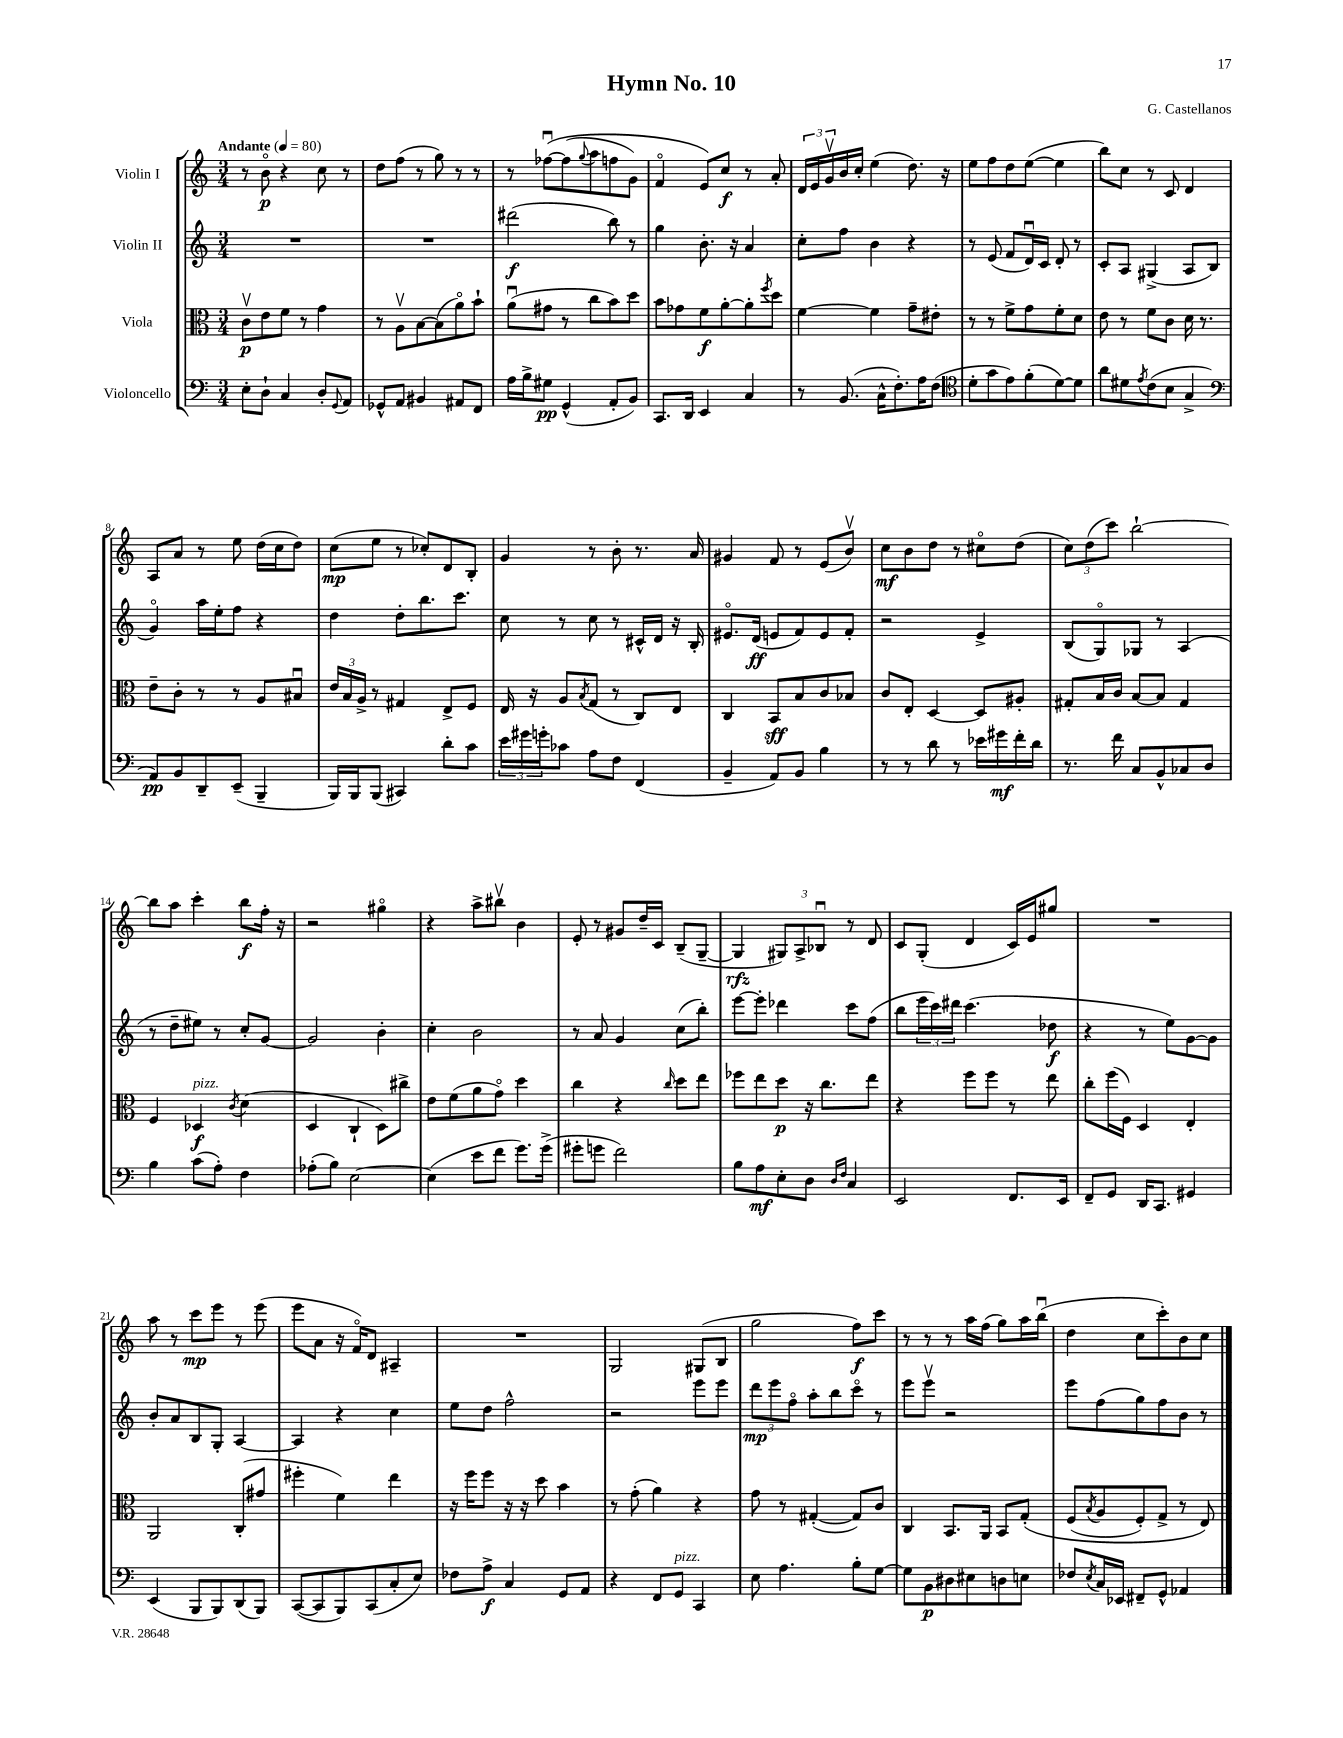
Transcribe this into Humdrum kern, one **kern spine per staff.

**kern	**kern	**kern	**kern
*staff4	*staff3	*staff2	*staff1
*clefF4	*clefC3	*clefG2	*clefG2
*k[]	*k[]	*k[]	*k[]
*M3/4	*M3/4	*M3/4	*M3/4
*MM80	*MM80	*MM80	*MM80
8E'\L	8cv\L	2.r	8r
8D`\J	8e\	.	8bo\
4C/	8f\J	.	4r
.	8r	.	.
8D'/L	4g\	.	8cc\
8qqGG/	.	.	.
8AA/J	.	.	8r
=	=	=	=
8GG-^^/L	8r	2.r	8dd\L
8AA/J	8Av\L	.	(8ff\J
4BB#/	[8B\	.	8r
.	(8B\]	.	8gg\)
8AA#/L	8ao\)	.	8r
8FF/J	8b`\J	.	8r
=	=	=	=
16A\LL	(8au\L	(2ddd#\	8r
16B^\J	.	.	.
8G#\J	8g#\J	.	&([8ff-u\L
(4GG^^/	8r	.	(8ff-\]
.	.	.	8qqgg/
.	8cc\L	.	8aa\
8AA'/L	8b\)	8bb\)	8ff\
8BB/J)	8dd\J	8r	8g\J)
=	=	=	=
8.CC/L	8b\L	4gg\	4fo/
.	8g-\	.	.
16DD/Jk	.	.	.
4EE/	8f\	8.b'\	8e/L&)
.	[8a'\	.	8cc/J
.	.	16r	.
4C/	8a'\]	4a/	8r
.	8qff/	.	.
.	8dd\J	.	8a'/
=	=	=	=
8r	[4f\	8cc'\L	24d/LL
.	.	.	24e/
.	.	.	24gv/
(8.BB/	.	8ff\J	16b/
.	.	.	16cc'/JJ
.	4f\]	4b\	(4ee\
16C^^\LK	.	.	.
8.F'\)	.	.	.
.	8g~\L	4r	8.dd\)
16A\K	.	.	.
(8F\J	8e#'\J	.	.
.	.	.	16r
=	=	=	=
*clefC4	*	*	*
8d'\L	8r	8r	8ee\L
8g\	8r	(8e/	8ff\
8e\)	8f^\L	8f/L	8dd\
(8f'\	8g\	16du/L)	([8ee\J
.	.	16c/JJ	.
[8d\)	8f'\	8d'/	4ee\]
8d\]J	8d\J	8r	.
=	=	=	=
8a\L	8e\	8c'/L	8bb\L)
8d#\	8r	8A/J	8cc\J
8qe/	.	.	.
(8c\	8f\L	(4G#^/	8r
8B\J	8c\J	.	8c/
4G^/	16d\	8A/L	4d/
.	8.r	.	.
.	.	8B/J	.
=	=	=	=
*clefF4	*	*	*
8AA/L)	8e~\L	4go/)	8A/L
8BB/	8c'\J	.	8a/J
8DD~/	8r	16aa\LL	8r
.	.	16ee'\J	.
(8EE~/J	8r	8ff\J	8ee\
4BBB~/	8A/L	4r	(16dd\LL
.	.	.	16cc\J
.	8B#u/J	.	8dd\J)
=	=	=	=
16BBB/LL)	24e/LL	4dd\	(8cc\L
.	24B/	.	.
16BBB/J	.	.	.
.	24A^/JJ	.	.
(8BBB/J	8r	.	8ee\J
4CC#/)	4G#/	8dd'\L	8r
.	.	8.bb\	8cc-'/L)
8d'\L	8E^/L	.	8d/
.	.	8.ccc\J	.
8c\J	8F/J	.	8B'/J
=	=	=	=
24e\LL	16E/	8cc\	4g/
24g#\	.	.	.
.	16r	.	.
24g'\J	.	.	.
8c-\J	8A/L	8r	.
.	8qB/	.	.
8A\L	(8G/J	8cc\	8r
8F\J	8r	8r	8b'\
(4FF/	8C/L)	16c#^^/LL	8.r
.	.	16d/JJ	.
.	8E/J	16r	.
.	.	16B'/	16a/
=	=	=	=
4BB~/	4C/	8.e#o/L	4g#/
.	.	(16d/Jk	.
8AA/L)	8BB/L	8e/L	8f/
8BB/J	8B/	8f/)	8r
4B\	8c/	8e/	(8e/L
.	8B-/J	8f'/J	8bv/J)
=	=	=	=
8r	8c/L	2r	8cc\L
8r	8E'/J	.	8b\
8d\	[4D/	.	8dd\J
8r	.	.	8r
16e-\LL	8D/]L	4e^/	8cc#o\L
16g#\	.	.	.
16f'\	8A#'/J	.	(8dd\J
16d\JJ	.	.	.
=	=	=	=
8.r	8G#'/L	(8B/L	12cc\L)
.	.	.	(12dd\
.	16B/L	8Go/)	.
.	.	.	12ccc\J)
16f\	16c/JJ	.	.
8C/L	[8B/L	8G-/J	[2bb`\
8BB^^/	8B/]J	8r	.
8C-/	4G#/	(4A/	.
8D/J	.	.	.
=	=	=	=
4B\	4F/	8r	8bb\]L
.	.	8dd~\L	8aa\J
(8c\L	4D-/	8ee#\J)	4ccc'\
8A'\J)	.	8r	.
.	8qc/	.	.
4F\	(4d\	8cc'/L	8bb\L
.	.	[8g/J	16ff'\Jk
.	.	.	16r
=	=	=	=
(8A-'\L	4D/	2g/]	2r
8B\J)	.	.	.
[2E\	4C`/	.	.
.	8D\L)	4b'\	4gg#o\
.	8cc#^\J	.	.
=	=	=	=
(4E\]	8e\L	4cc'\	4r
.	(8f\	.	.
8e\L	8a\	2b\	8aa^\L
8f\J	8go\J)	.	8bb#v\J
8.g\L)	4dd\	.	4b\
(16g^\Jk	.	.	.
=	=	=	=
8g#'\L	4cc\	8r	8e'/
8g\J	.	8a/	8r
2f\)	4r	4g/	8g#/L
.	.	.	16dd~/L
.	.	.	16c/JJ
.	16qqcc/	.	.
.	8dd\L	(8cc\L	(8B~/L
.	8ee\J	8bb'\J)	[8G~/J
=	=	=	=
8B\L	8ff-\L	[8eee\L	4G/]
8A\	8ee\	8eee'\]J	.
8E'\	8dd\J	4ddd-\	12G#/L)
.	.	.	12A^/
8D\J	16r	.	.
.	.	.	12B-u/J
.	8.cc\L	.	.
16qqD/LL	.	.	.
16qqF/JJ	.	.	.
4C/	.	8ccc\L	8r
.	8ee\J	(8ff\J	8d/
=	=	=	=
2EE/	4r	8bb\L	8c/L
.	.	24eee\L	(8G'/J
.	.	24ccc\)	.
.	.	24ddd#\JJ	.
.	8ff\L	(4.ccc\	4d/
.	8ff\J	.	.
8.FF/L	8r	.	16c/LL)
.	.	.	16e/J
.	8ee\	8dd-\	8gg#/J
16EE/Jk	.	.	.
=	=	=	=
8FF~/L	8cc'\L	4r	2.r
8GG/J	(16ff\L	.	.
.	16F\JJ)	.	.
16DD/LK	4D/	8r	.
8.CC/J	.	.	.
.	.	8ee\L)	.
4GG#/	4E'/	[8g\	.
.	.	8g\]J	.
=	=	=	=
(4EE/	2AA/	8b'/L	8aa\
.	.	8a/	8r
8BBB/L	.	8B/	8ccc\L
8BBB/)	.	8G'/J	8eee\J
(8DD/	(8C'/L	[4A/	8r
8BBB/J)	8g#/J	.	(8eee\
=	=	=	=
([8CC/L	4ff#'\	4A/]	8eee\L
8CC/]	.	.	8a\J
8BBB/)	4f\)	4r	16r
.	.	.	16fo/LK)
(8CC/	.	.	8d/J
8C'/	4ee\	4cc\	4A#~/
8E/J)	.	.	.
=	=	=	=
8F-\L	16r	8ee\L	2.r
.	16ff\LK	.	.
8A^\J	8ff\J	8dd\J	.
4C/	16r	2ff^^\	.
.	16r	.	.
.	8dd\	.	.
8GG/L	4b\	.	.
8AA/J	.	.	.
=	=	=	=
4r	8r	2r	2G/
.	(8g'\	.	.
8FF/L	4a\)	.	.
8GG/J	.	.	.
4CC/	4r	8eee\L	(8G#/L
.	.	8eee\J	8B/J
=	=	=	=
8E\	8g\	12ddd\L	2gg\
.	.	12eee\	.
4.A\	8r	.	.
.	.	12ffo\J	.
.	([4G#'/	8aa'\L	.
.	.	8bb\	.
8B'\L	8G#/]L)	8ccco\J	8ff\L)
[8G\J	8c/J	8r	8ccc\J
=	=	=	=
8G\]L	4C/	8eee\L	8r
8BB\	.	8eeev\J	8r
8D#\	8.BB/L	2r	8r
8E#\	.	.	16aa\LL
.	16AA/Jk	.	(16ff\JJ
8D\	8BB/L	.	8gg\L)
8E\J	&(8G'/J	.	16aa\L
.	.	.	(16bbu\JJ
=	=	=	=
8F-/L	(8F/L	8eee\L	4dd\
8qE/	8qB/	.	.
16C/L	8A/	(8ff\	.
16EE-/JJ	.	.	.
8FF#~/L	8F'/)	8gg\)	8cc\L
8GG^^/J	8G^/J	8ff\	8ccc'\)
4AA-/	8r	8b\J	8b\
.	8E/&)	8r	8cc\J
==	==	==	==
*-	*-	*-	*-
